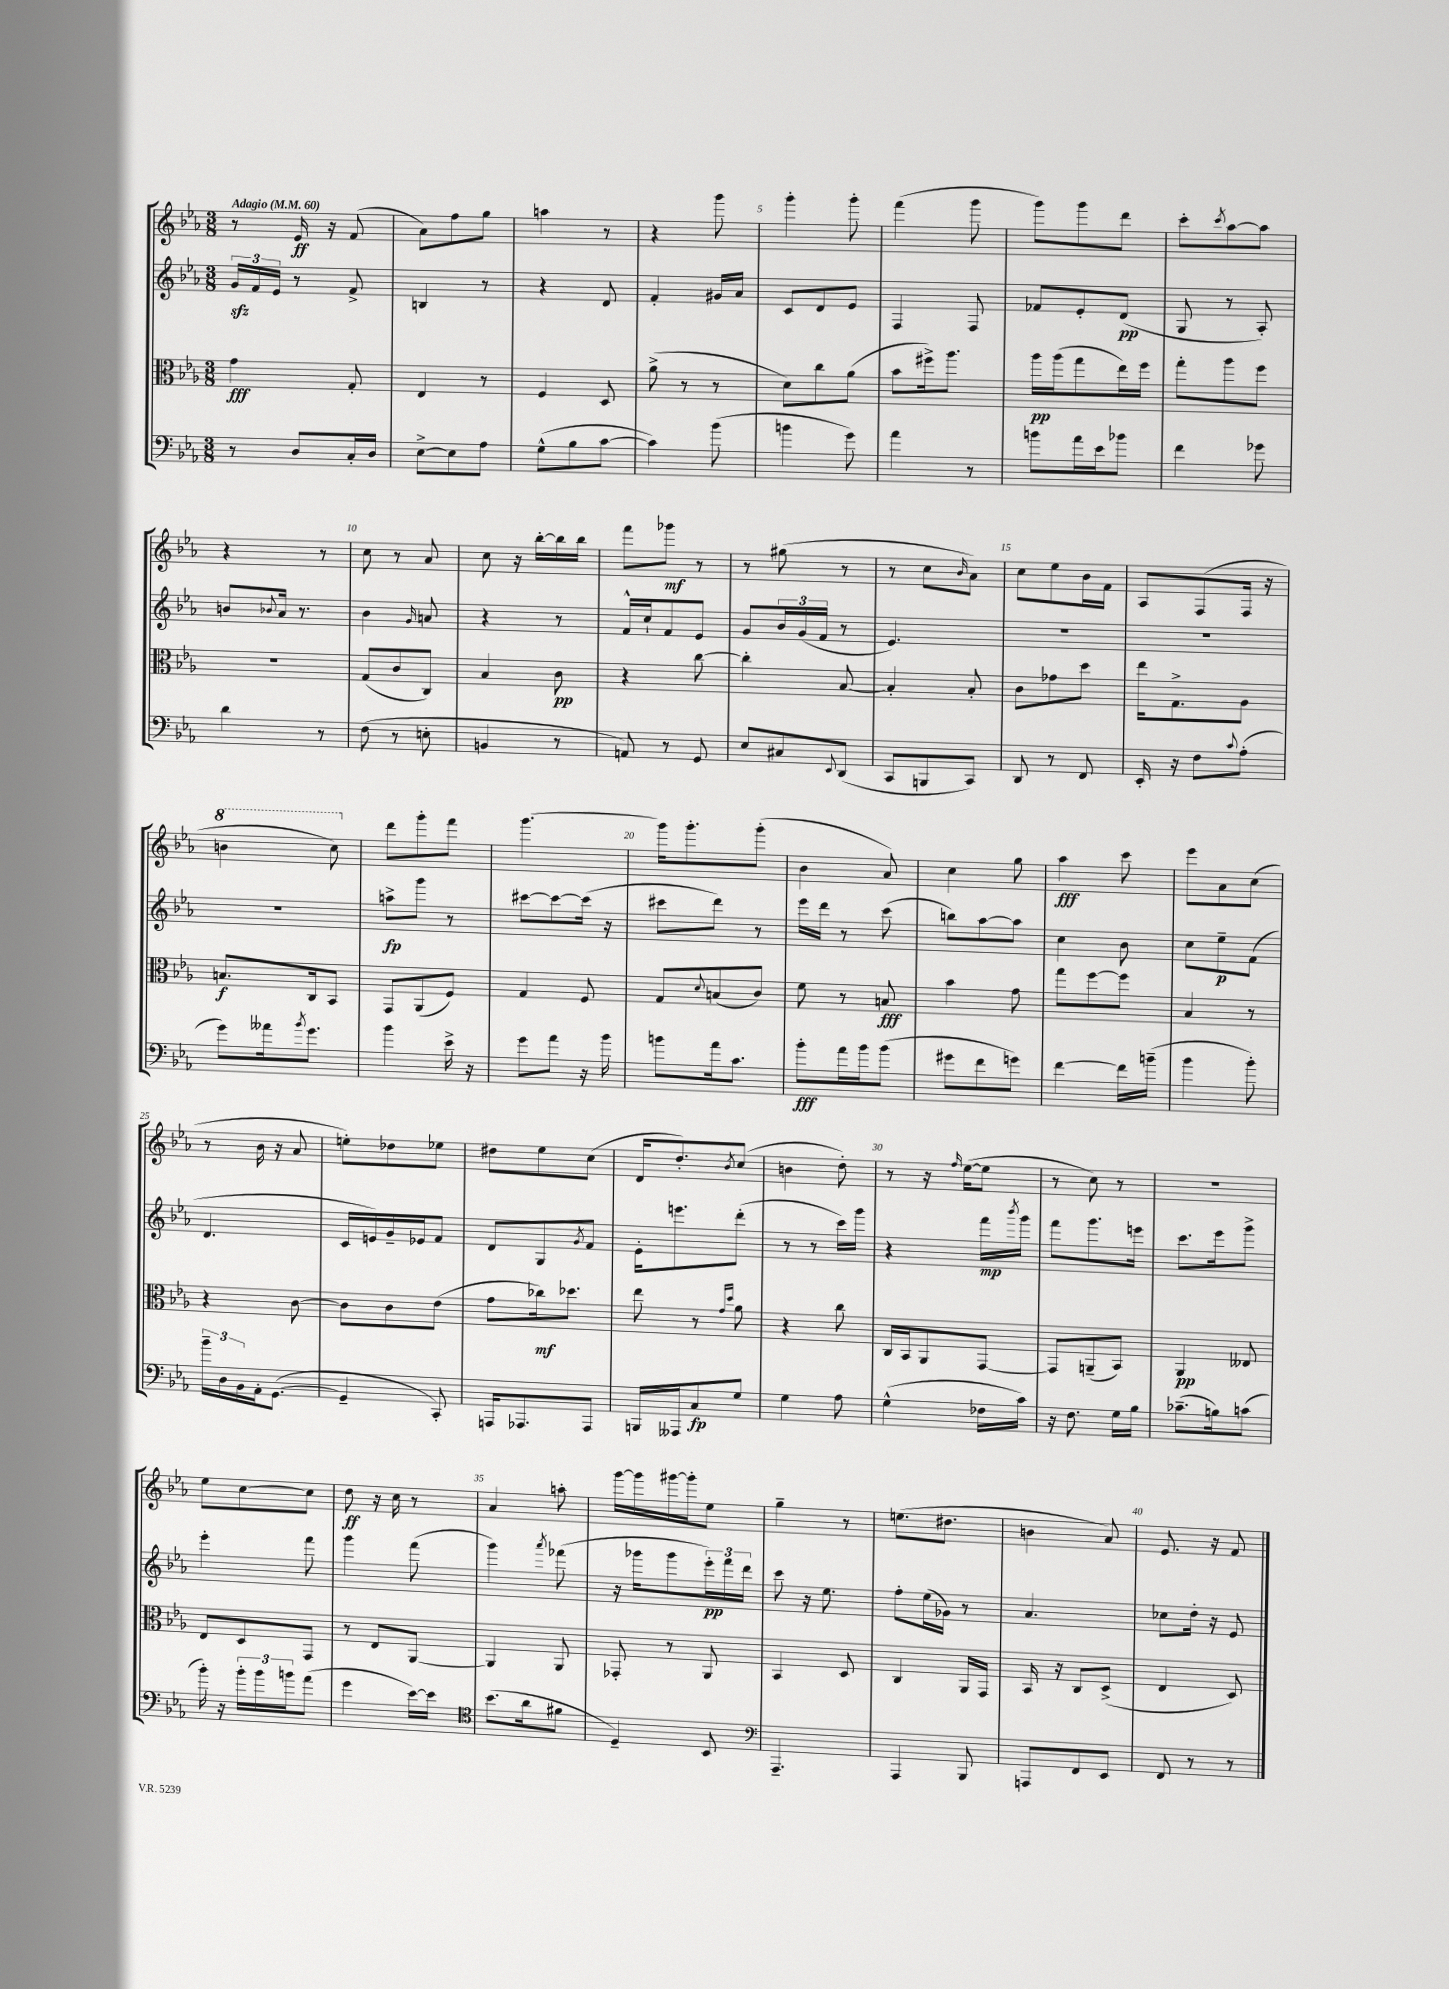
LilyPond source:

<<
\new StaffGroup <<
\new Staff = "s0" {
    \clef treble \key ees \major \numericTimeSignature \time 3/8 \tempo "Adagio" 4 = 60
    r8 ees'16\ff r16 f'8( |
    aes'8) f''8 g''8 |
    a''4 r8 |
    r4 g'''8 |
    g'''4-. g'''8-. |
    f'''4( g'''8 |
    g'''8) g'''8 d'''8 |
    c'''8-. \acciaccatura { c'''8 } aes''8~ aes''8 |
    r4 r8 |
    c''8 r8 aes'8 |
    c''8 r16 bes''16~-. bes''16 bes''16 |
    f'''8 ges'''8\mf r8 |
    r8 gis''8( r8 |
    r8 c''8 \grace { bes'16 } aes'8) |
    c''8 ees''8 bes'16 f'16 |
    aes8 f8( f16 r16 |
    \ottava #1 b''4 c'''8) \ottava #0 |
    d'''8 g'''8-. f'''8 |
    g'''4.~ |
    g'''16 g'''8.-. g'''8-.( |
    bes'4 aes'8) |
    c''4 g''8 |
    aes''4\fff c'''8 |
    ees'''8 aes'8 c''8( |
    r8 bes'16 r16 aes'8 |
    e''8-.) des''8 ees''8 |
    dis''8 ees''8 c''8( |
    d'16 d''8.-.) \acciaccatura { bes'8 } c''8( |
    b'4 d''8-.) |
    r8 r16 \grace { f''16 } ees''16~( ees''8 |
    r8 c''8) r8 |
    R4. |
    ees''8 c''8~ c''8 |
    d''8\ff r16 c''16 r8 |
    aes'4 a''8-. |
    g'''16~ g'''16 gis'''16~ gis'''16-. ees''8 |
    g''4-- r8 |
    e''8.( dis''8. |
    b'4 aes'8) |
    ees'8. r16 f'8 \bar "|." |
}
\new Staff = "s1" {
    \clef treble \key ees \major \numericTimeSignature \time 3/8
    \tuplet 3/2 { g'16\sfz f'16 ees'16 } r8 f'8-> |
    b4 r8 |
    r4 d'8 |
    f'4-. gis'16 aes'16 |
    c'8 d'8 ees'8 |
    f4 f8 |
    fes'8 ees'8-. d'8\pp( |
    g8 r8 aes8-.) |
    b'8 \appoggiatura { bes'8 } aes'16 r8. |
    bes'4 \grace { g'16 } a'8 |
    r4 r8 |
    f'16-^ c''16-! f'8 ees'8 |
    g'8 \tuplet 3/2 { bes'16 g'16( f'16 } r8 |
    ees'4.) |
    R4. |
    R4. |
    R4. |
    a''8->\fp g'''8 r8 |
    cis'''8~ cis'''8~ cis'''16( r16 |
    cis'''8 d'''8) r8 |
    ees'''16 d'''16 r8 c'''8( |
    b''8) aes''8~ aes''8 |
    c''4 bes'8 |
    c''8 ees''8--\p f'8( |
    d'4. |
    c'16 e'16) g'16-- ees'16 f'8 |
    d'8 g8 \acciaccatura { g'8 } f'8 |
    ees'16-. e'''8. d'''8-.( |
    r8 r8 c'''16) g'''16 |
    r4 f'''16\mp \acciaccatura { bes'''8 } g'''16 |
    f'''8 g'''8. e'''16 |
    c'''8. ees'''16 g'''8-> |
    ees'''4-. f'''8 |
    g'''4 f'''8( |
    g'''4) \acciaccatura { aes'''8 } fes'''8( |
    r16 ges'''16 ges'''8 \tuplet 3/2 { ees'''16-.\pp) f'''16 d'''16 } |
    c'''8 r16 ees''8. |
    f''8-. ees''16( ges'16) r8 |
    aes'4. |
    ces''8 d''16-. r16 ees'8 \bar "|." |
}
\new Staff = "s2" {
    \clef alto \key ees \major \numericTimeSignature \time 3/8
    g'4\fff g8-. |
    ees4 r8 |
    f4 d8 |
    aes'8->( r8 r8 |
    d'8) c''8 aes'8( |
    bes'8 fis''16->) aes''8. |
    aes''16\pp aes''16( g''8 ees''16) f''16 |
    g''8-. aes''8 f''8 |
    R4. |
    g8( c'8 c8) |
    bes4 c'8\pp |
    r4 c''8~ |
    c''4-. bes8~ |
    bes4-. bes8-. |
    c'8 ges'8 d''8 |
    ees''16 g8.-> aes8 |
    b8.\f c16 bes,8 |
    g,8 aes,8( f8) |
    g4 f8 |
    g8 \appoggiatura { d'8 } b8( c'8) |
    f'8 r8 b8\fff |
    bes'4 g'8 |
    g''8 f''8~ f''8 |
    bes4 r8 |
    r4 c'8~ |
    c'8 c'8 ees'8( |
    g'8 ces''16\mf) des''8. |
    ees''8 r8 \grace { g'16 d''16 } aes'8 |
    r4 c''8 |
    c16 bes,16 aes,8 g,8~ |
    g,8 a,8--( bes,8) |
    aes,4\pp eeses8 |
    ees8 d8 g,8 |
    r8 ees8 aes,8~ |
    aes,4 aes,8 |
    ges,8-. r8 aes,8 |
    bes,4 d8 |
    c4 aes,16 g,16 |
    bes,16 r16 c8 d8->( |
    ees4 d8) \bar "|." |
}
\new Staff = "s3" {
    \clef bass \key ees \major \numericTimeSignature \time 3/8
    r8 d8 c16-. d16 |
    ees8~-> ees8 aes8 |
    g8-^( bes8 c'8~ |
    c'4) bes'8( |
    b'4 g'8) |
    aes'4 r8 |
    b'8 aes'16 ees'16 bes'8 |
    f'4 ges'8 |
    d'4 r8 |
    f8( r8 e8-. |
    b,4 r8 |
    a,8) r8 g,8 |
    ees8 cis8 \appoggiatura { ees,8 } d,8( |
    c,8 b,,8 c,8) |
    d,8 r8 f,8 |
    ees,16-. r16 f8 \appoggiatura { c'8 } aes8-.( |
    g'8) aeses'16 \acciaccatura { bes'8 } g'8. |
    bes'4 ees'16-> r16 |
    g'8 aes'8 r16 bes'16 |
    b'8 aes'16 c'8. |
    bes'8-.\fff aes'16 bes'16 bes'8( |
    gis'8 f'8 g'8) |
    f'4~ f'16 b'16--( |
    bes'4 bes'8-.) |
    \tuplet 3/2 { bes'16-- d16 bes,16 } aes,16-. g,8.~( |
    g,4-- c,8-.) |
    a,,16 aes,,8. aes,,8 |
    b,,16 aeses,,16 c8\fp g8 |
    g4 aes8 |
    g4-^( fes16 c'16) |
    r16 f8. g16 bes16 |
    ces'8.--( b16) c'8( |
    bes'16-.) r16 \tuplet 3/2 { bes'16-. bes'16 b'16 } aes'8( |
    g'4 ees'16~) ees'16 |
    \clef tenor bes'8.( aes'16 fis'8 |
    d4--) bes,8 |
    \clef bass aes,,4.-- |
    aes,,4 bes,,8 |
    a,,8 f,8 ees,8 |
    f,8 r8 r8 \bar "|." |
}
>>
>>
\layout { \context { \Score \override BarNumber.break-visibility = ##(#f #t #t) barNumberVisibility = #(every-nth-bar-number-visible 5) } }
